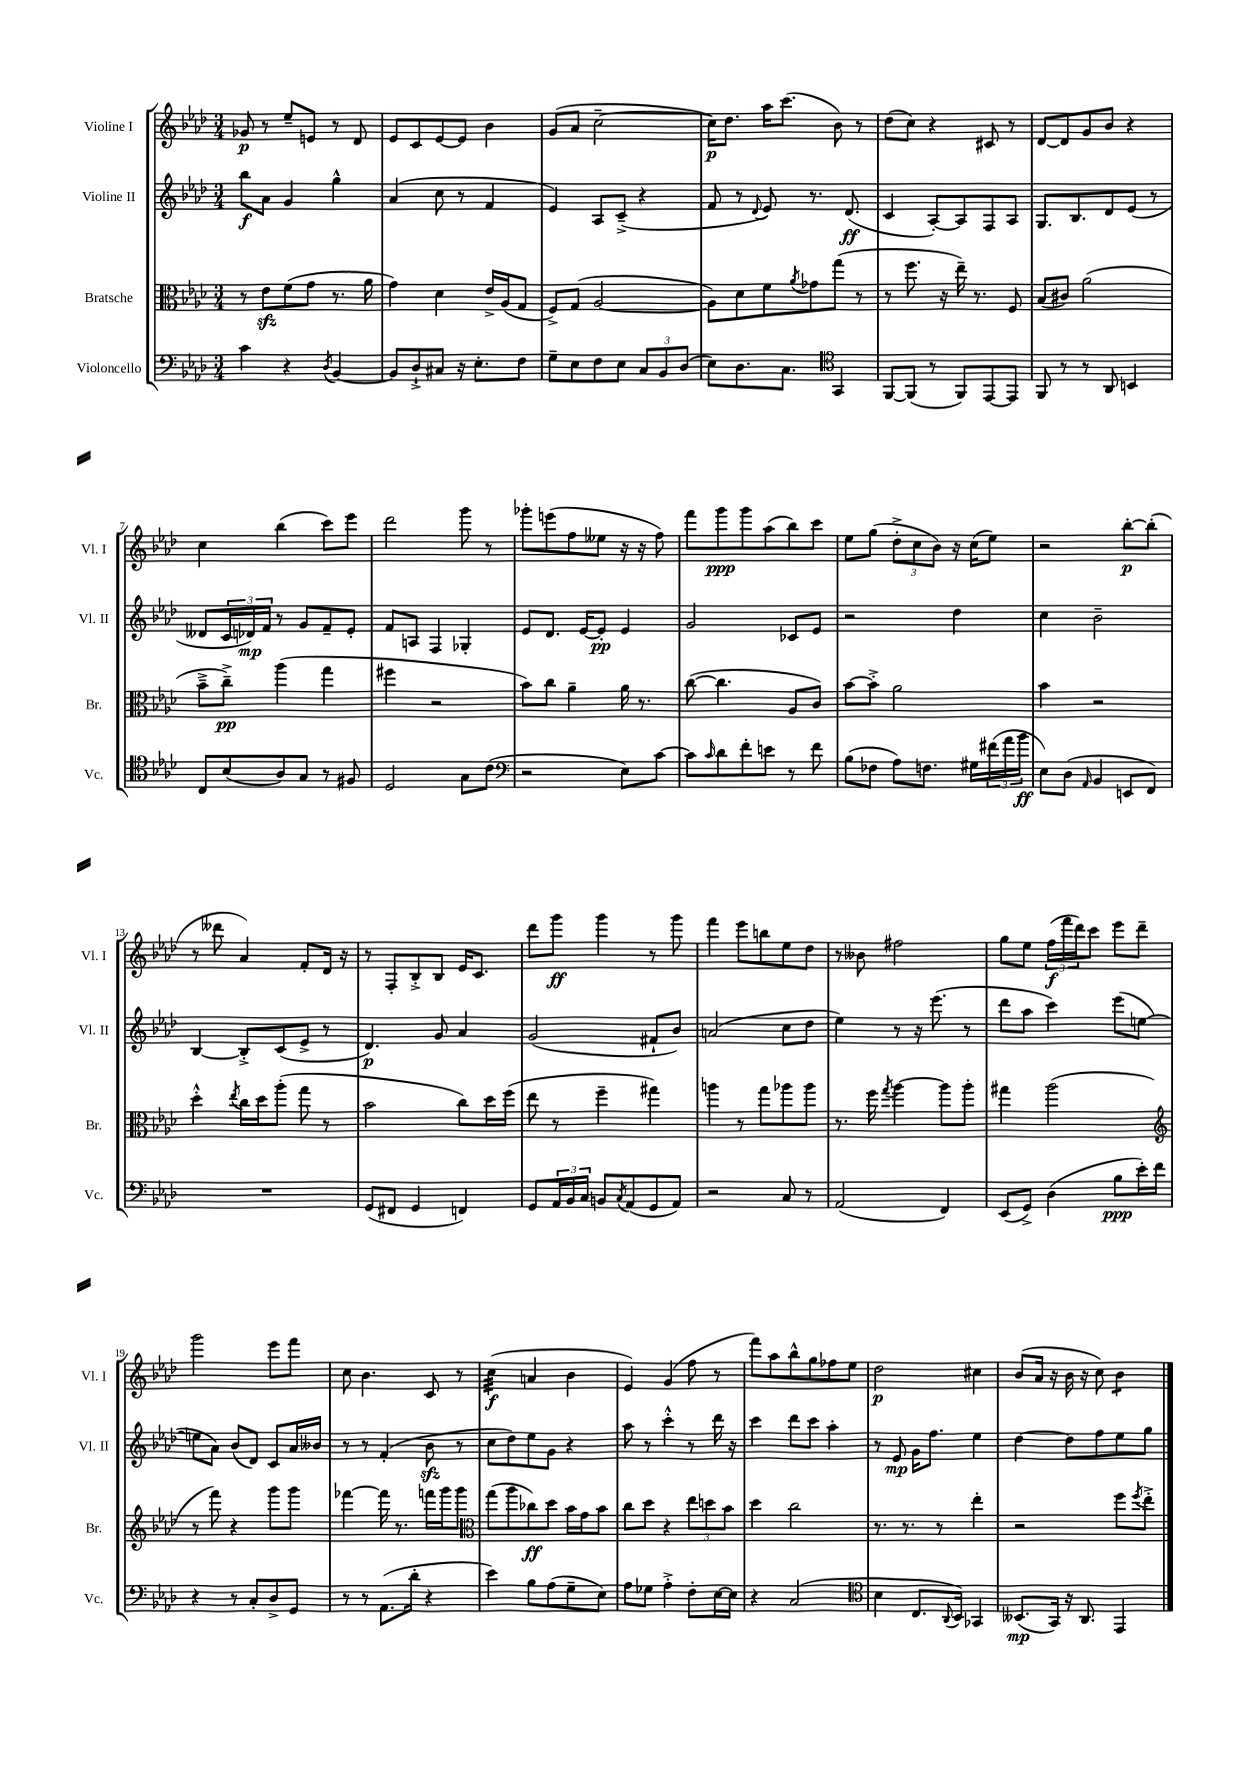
<<
\new StaffGroup <<
\new Staff = "s0" \with { instrumentName = "Violine I" shortInstrumentName = "Vl. I" } {
    \clef treble \key aes \major \numericTimeSignature \time 3/4
    ges'8\p r8 ees''8-- e'8 r8 des'8 |
    ees'8 c'8 ees'8~ ees'8 bes'4 |
    g'8( aes'8 c''2~-- |
    c''16\p) des''8. aes''16 c'''8.( bes'8) r8 |
    des''8( c''8) r4 cis'8 r8 |
    des'8~ des'8 g'8 bes'8 r4 |
    c''4 bes''4( c'''8) ees'''8 |
    des'''2 g'''8 r8 |
    ges'''8-. e'''8( f''8 eeses''8 r16 r16 f''8) |
    f'''8 g'''8\ppp g'''8 aes''8( bes''8) c'''8 |
    ees''8 g''8( \tuplet 3/2 { des''8-.-> c''8 bes'8) } r16 c''16( ees''8) |
    r2 bes''8~-.\p bes''8-.( |
    r8 deses'''8 aes'4) f'8-. des'16 r16 |
    r8 f8-. bes8-.-> bes8 ees'16 c'8. |
    des'''8 g'''8\ff g'''4 r8 g'''8 |
    f'''4 ees'''8 b''8 ees''8 des''8 |
    r8 beses'8 fis''2 |
    g''8 ees''8 \tuplet 3/2 { f''16\f( f'''16 des'''16) } c'''8 ees'''8 des'''8-- |
    g'''2 ees'''8 f'''8 |
    c''8 bes'4. c'8 r8 |
    c''4:32\f( a'4 bes'4 |
    ees'4) g'4( f''8 r8 |
    f'''8) aes''8 bes''8-^ g''8 fes''8 ees''8 |
    des''2\p cis''4 |
    bes'8( aes'16 r16 bes'16 r16 c''8) bes'4:8 \bar "|." |
}
\new Staff = "s1" \with { instrumentName = "Violine II" shortInstrumentName = "Vl. II" } {
    \clef treble \key aes \major \numericTimeSignature \time 3/4
    bes''8\f aes'8 g'4 g''4-^ |
    aes'4( c''8 r8 f'4 |
    ees'4) aes8 c'8--->( r4 |
    f'8 r8 \appoggiatura { des'8 } ees'8) r8. des'8.\ff( |
    c'4 aes8~-.) aes8 f8 aes8 |
    g8. bes8. des'8 ees'8( r8 |
    deses'8 \tuplet 3/2 { c'16 des'16\mp) f'16 } r8 g'8 f'8-- ees'8-. |
    f'8 a8 f4 ges4-. |
    ees'8 des'8. ees'16~ ees'8-.\pp ees'4 |
    g'2 ces'8 ees'8 |
    r2 des''4 |
    c''4 bes'2-- |
    bes4~ bes8-.-> c'8( ees'8-> r8 |
    des'4.\p) g'8 aes'4 |
    g'2( fis'8-! bes'8) |
    a'2( c''8 des''8 |
    ees''4) r8 r16 ees'''8.( r8 |
    des'''8 aes''8 c'''4) ees'''8( e''8~ |
    e''8 aes'8) bes'8( des'8) c'8 aes'16 beses'16 |
    r8 r8 f'4-.( bes'8\sfz r8 |
    c''8 des''8) ees''8 g'8 r4 |
    aes''8 r8 c'''4-.-^ r8 des'''16 r16 |
    c'''4 des'''8 c'''8 aes''4-. |
    r8 ees'8\mp g'16 f''8. ees''4 |
    des''4~ des''8 f''8 ees''8 g''8 \bar "|." |
}
\new Staff = "s2" \with { instrumentName = "Bratsche" shortInstrumentName = "Br." } {
    \clef alto \key aes \major \numericTimeSignature \time 3/4
    r8 ees'8\sfz f'8( g'8 r8. aes'16 |
    g'4) des'4 ees'16-> aes16( g8 |
    f8->) g8( aes2~ |
    aes8) des'8 f'8 \acciaccatura { aes'8 } ges'8 g''8( r8 |
    r8 f''8. r16 ees''16--) r8. f8 |
    bes8( cis'8) aes'2( |
    bes'8---> c''8--->\pp) aes''4( g''4 |
    fis''4 r2 |
    bes'8) c''8 aes'4-- aes'16 r8. |
    c''8~( c''4. aes8 c'8) |
    bes'8~ bes'8-.-> aes'2 |
    bes'4 r2 |
    des''4-.-^ \acciaccatura { ees''8 } c''16 des''16 aes''8-.( g''8 r8 |
    bes'2 c''8) des''16 f''16( |
    ees''8 r8 f''4-- gis''4) |
    a''4 r8 g''8 aes''8 aes''8 |
    r8. f''16 \acciaccatura { g''8 } aes''4~ aes''8 aes''8-. |
    gis''4 aes''2( |
    \clef treble r8 f'''8) r4 g'''8 g'''8 |
    fes'''4~ fes'''16 r8. f'''16 g'''16 g'''8 |
    \clef alto g''8( aes''8 ces''8\ff) des''8 bes'16 g'16 bes'8 |
    c''8 des''8 r4 \tuplet 3/2 { ees''8 d''8 bes'8 } |
    des''4 c''2 |
    r8. r8. r8 ees''4-. |
    r2 f''8 \acciaccatura { f''8 } ees''8-.-> \bar "|." |
}
\new Staff = "s3" \with { instrumentName = "Violoncello" shortInstrumentName = "Vc." } {
    \clef bass \key aes \major \numericTimeSignature \time 3/4
    c'4 r4 \acciaccatura { des8 } bes,4~ |
    bes,8 des8-!-> cis8 r16 ees8.-. f8 |
    g8-- ees8 f8 ees8 \tuplet 3/2 { c8 bes,8 des8( } |
    ees8) des8. c8. \clef tenor g,4 |
    f,8~ f,8( r8 f,8) ees,8~ ees,8 |
    f,8 r8 r8 aes,8 b,4 |
    c8 bes8( aes8) g8 r8 fis8 |
    des2 g8 c'8( |
    \clef bass r2 ees8) c'8~ |
    c'8 \grace { c'16 } des'8 f'8-. e'8 r8 f'8 |
    bes8( fes8 aes8) f8. gis16 \tuplet 3/2 { fis'16( aes'16 bes'16\ff } |
    ees8) des8( \grace { aes,16 } bes,4 e,8 f,8) |
    R2. |
    g,8( fis,8 g,4 f,4) |
    g,8 \tuplet 3/2 { aes,16 bes,16 c16 } b,8 \acciaccatura { c8 } aes,8( g,8 aes,8) |
    r2 c8 r8 |
    aes,2( f,4) |
    ees,8( g,8->) des4( bes8\ppp ees'16-.) f'16 |
    r4 r8 c8-. des8-> g,8 |
    r8 r8 aes,8.( des'16-. r4 |
    ees'4) bes8 aes8( g8-- ees8) |
    aes8 ges8 aes4-.-> f8-. ees16~ ees16 |
    r4 c2( |
    \clef tenor bes4 c8. \appoggiatura { aes,8 } bes,16) ges,4 |
    beses,8.\mp( g,16) r16 aes,8. ees,4 \bar "|." |
}
>>
>>
